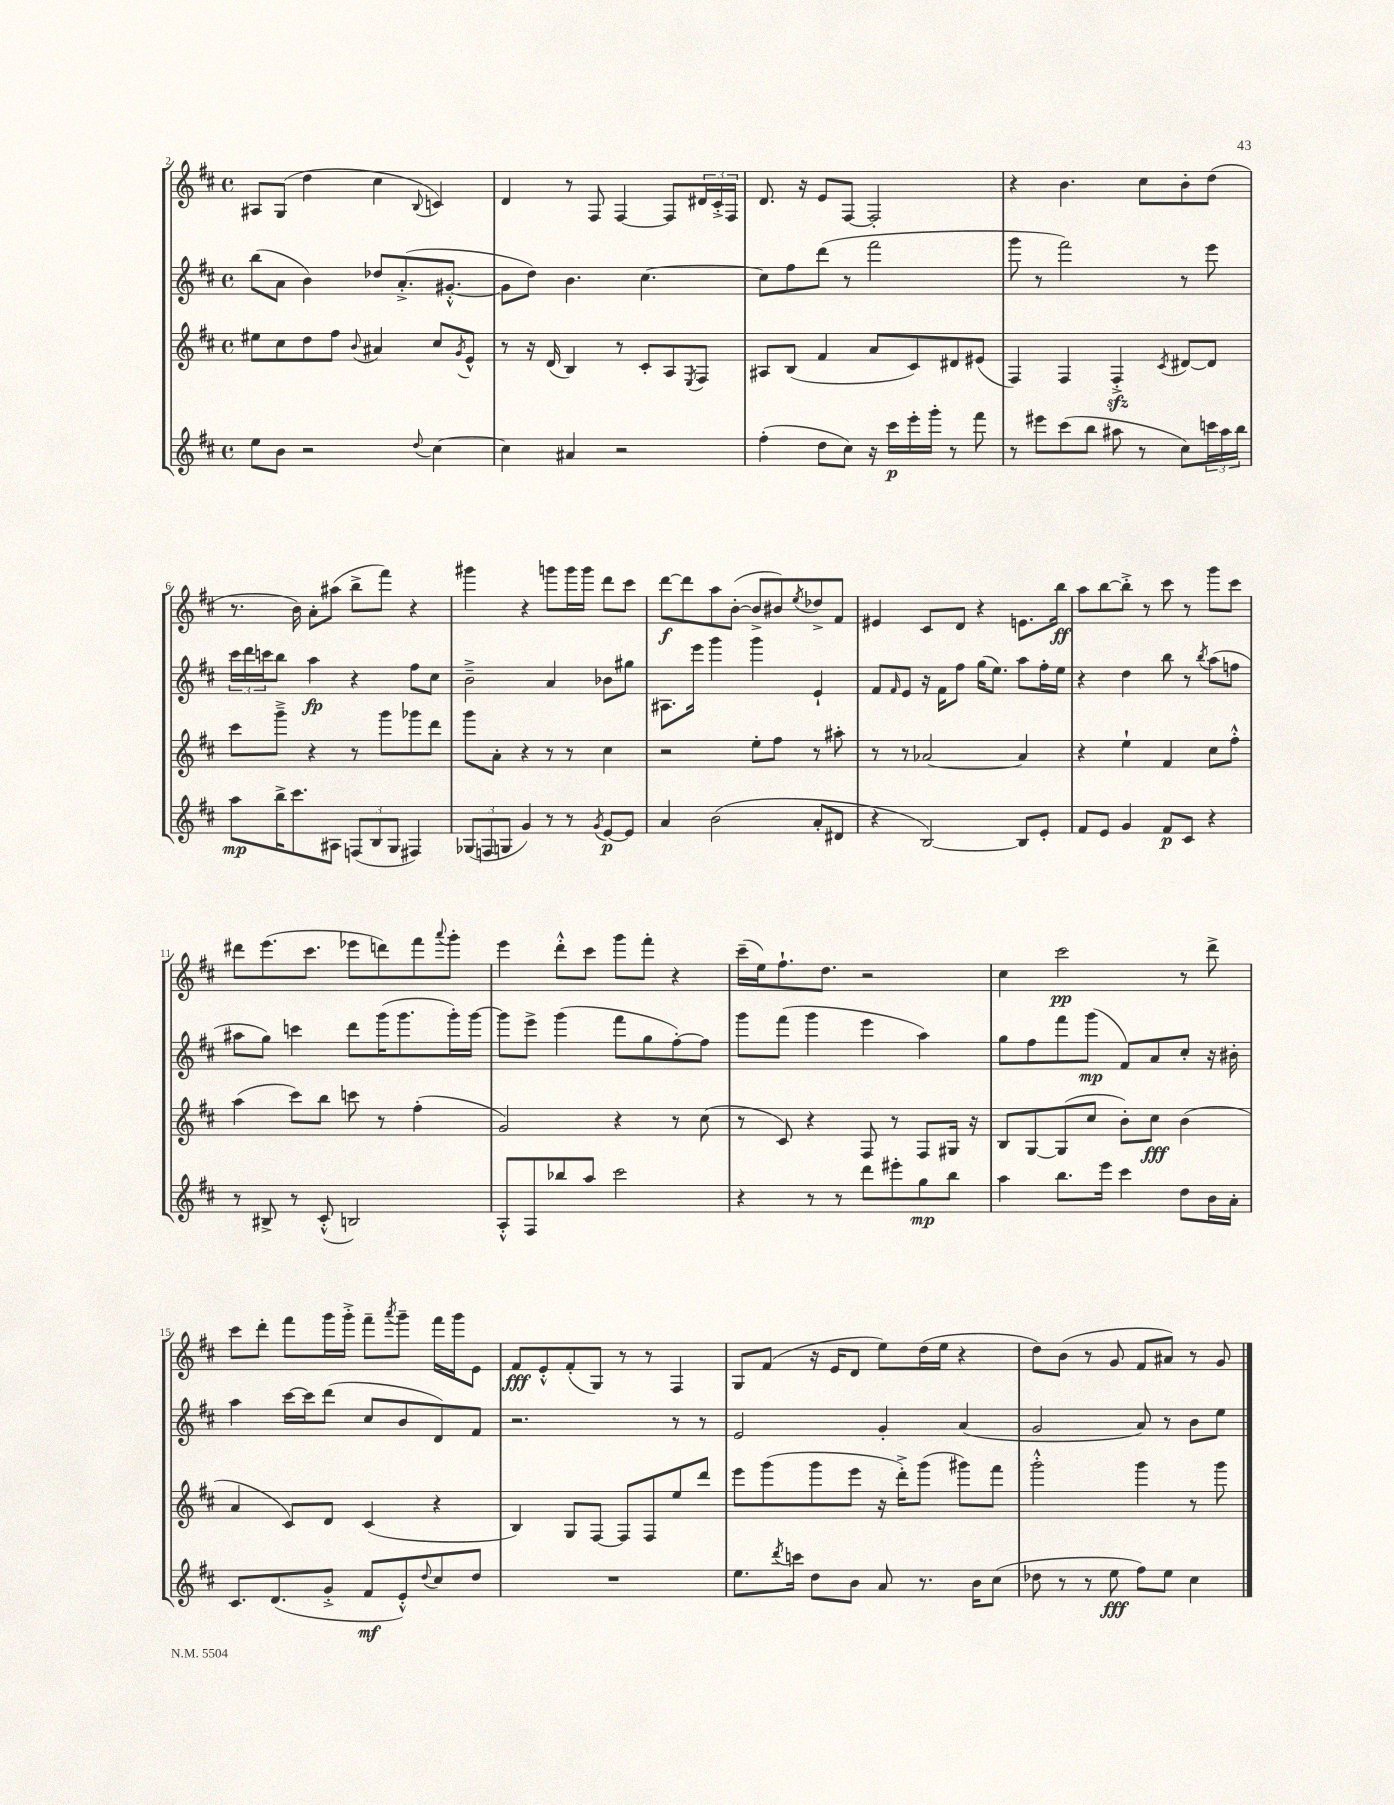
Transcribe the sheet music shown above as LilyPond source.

<<
\new StaffGroup <<
\new Staff = "s0" {
    \clef treble \key d \major \defaultTimeSignature \time 4/4
    ais8 g8( d''4 cis''4 \appoggiatura { b8 } c'4) |
    d'4 r8 fis8 fis4~ fis8 \tuplet 3/2 { dis'16 cis'16-.-> fis16 } |
    d'8. r16 e'8 fis8~ fis2-. |
    r4 b'4. cis''8 b'8-. d''8( |
    r8. b'16) a'8-. ais''8( b''8-> fis'''8) r4 |
    gis'''4 r4 g'''8 g'''16 g'''16 d'''8 cis'''8 |
    d'''8~\f d'''8 a''8 b'8~-.( b'8-> bis'8) \acciaccatura { e''8 } des''8-> fis'8 |
    eis'4 cis'8 d'8 r4 e'8. b''16\ff |
    a''8 b''8~ b''8-.-> r8 cis'''8 r8 g'''8 cis'''8 |
    dis'''8 e'''8.( cis'''8. ees'''8 d'''8) fis'''8 \appoggiatura { a'''8 } g'''8-. |
    e'''4 d'''8-.-^ cis'''8 g'''8 fis'''8-. r4 |
    cis'''16--( e''16) fis''8.-! d''8. r2 |
    cis''4 cis'''2\pp r8 d'''8-> |
    cis'''8 d'''8-. fis'''8 g'''16 g'''16-.-> fis'''8-- \acciaccatura { a'''8 } g'''8-- fis'''16 g'''16 e'8 |
    fis'8\fff e'8-.-^ fis'8-.( g8) r8 r8 fis4 |
    g8 fis'8( r16 e'16 d'8 e''8) d''16( e''16 r4 |
    d''8) b'8( r8 g'8 fis'8 ais'8) r8 g'8 \bar "|." |
}
\new Staff = "s1" {
    \clef treble \key d \major \defaultTimeSignature \time 4/4
    b''8( a'8 b'4) des''8 a'8.-.->( gis'8.~-.-^ |
    gis'8 d''8) b'4. cis''4.~ |
    cis''8 fis''8 d'''8( r8 fis'''2 |
    g'''8 r8 fis'''2) r8 e'''8 |
    \tuplet 3/2 { cis'''16 d'''16 c'''16 } b''8 a''4\fp r4 fis''8 cis''8 |
    b'2---> a'4 bes'8 gis''8 |
    ais8. e'''16 g'''4 g'''4 e'4-! |
    fis'8 \grace { fis'16 } e'8 r16 fis'16 fis''8 g''16( e''8.) a''8 fis''16-. e''16 |
    r4 d''4 b''8 r8 \acciaccatura { b''8 } a''8( f''8 |
    ais''8 g''8) c'''4 d'''8 g'''16( g'''8. g'''16-.) g'''16~ |
    g'''8 e'''8-> g'''4( fis'''8 g''8 fis''8~-.) fis''8 |
    g'''8 fis'''8( g'''4 e'''4 a''4) |
    g''8 fis''8 fis'''8 g'''8\mp( fis'8) a'8 cis''8-. r16 bis'16-. |
    a''4 cis'''16~ cis'''16 d'''8( cis''8 b'8 d'8) fis'8 |
    r2. r8 r8 |
    e'2 g'4-. a'4( |
    g'2 a'8) r8 b'8 e''8 \bar "|." |
}
\new Staff = "s2" {
    \clef treble \key d \major \defaultTimeSignature \time 4/4
    eis''8 cis''8 d''8 fis''8 \appoggiatura { b'8 } ais'4 cis''8 \acciaccatura { g'8 } e'8-^ |
    r8 r16 d'16( b4) r8 cis'8-. a8 \acciaccatura { e8 } fis8 |
    ais8 b8( fis'4 a'8 cis'8) dis'8 eis'8( |
    fis4) fis4 fis4-.->\sfz \acciaccatura { cis'8 } dis'8~ dis'8 |
    cis'''8 g'''8---> r4 r8 g'''8 ges'''8 d'''8 |
    g'''8 a'8-. r4 r8 r8 cis''4 |
    r2 e''8-. fis''8 r8 ais''8-. |
    r8 r8 aes'2~ aes'4 |
    r4 e''4-! fis'4 cis''8 fis''8-.-^ |
    a''4( cis'''8) b''8 c'''8 r8 fis''4-.( |
    g'2) r4 r8 cis''8( |
    r8 cis'8) r4 fis8 r8 fis8 gis16 r16 |
    b8 g8~ g8( cis''8 b'8-.) cis''8\fff b'4( |
    a'4 cis'8) d'8 cis'4( r4 |
    b4) g8 fis8~ fis8 fis8 e''8 d'''8 |
    e'''8 g'''8( g'''8 e'''8 r16 d'''16-.->) g'''8( gis'''8) fis'''8 |
    g'''2-.-^ g'''4 r8 g'''8 \bar "|." |
}
\new Staff = "s3" {
    \clef treble \key d \major \defaultTimeSignature \time 4/4
    e''8 b'8 r2 \appoggiatura { d''8 } cis''4~ |
    cis''4 ais'4 r2 |
    fis''4-.( d''8 cis''8) r16 cis'''16\p e'''16-. g'''16-. r8 fis'''8 |
    r8 eis'''8 cis'''8( b''8 ais''8 r8 cis''8) \tuplet 3/2 { c'''16 ais''16 b''16 } |
    a''8\mp b''16-> cis'''8. ais8 \tuplet 3/2 { f8( b8 g8 } fis4) |
    \tuplet 3/2 { ges8( f8 g8 } g'4) r8 r8 \acciaccatura { g'8 } e'8~\p e'8 |
    a'4 b'2( a'8-. dis'8 |
    r4 b2~) b8 e'8-. |
    fis'8 e'8 g'4 fis'8\p cis'8 r4 |
    r8 bis8-> r8 cis'8-.-^( b2) |
    a8-.-^ fis8 bes''8 a''8 cis'''2 |
    r4 r8 r8 d'''8 eis'''8-. g''8\mp b''8 |
    a''4 b''8. e'''16 cis'''4 d''8 b'16 a'16-. |
    cis'8. d'8.( g'8-.-> fis'8\mf e'8-.-^) \appoggiatura { d''8 } cis''8 d''8 |
    R1 |
    e''8. \acciaccatura { d'''8 } c'''16 d''8 b'8 a'8 r8. b'16 cis''8( |
    des''8 r8 r8 e''8\fff fis''8) e''8 cis''4 \bar "|." |
}
>>
>>
\layout { \context { \Score currentBarNumber = #2 } }
